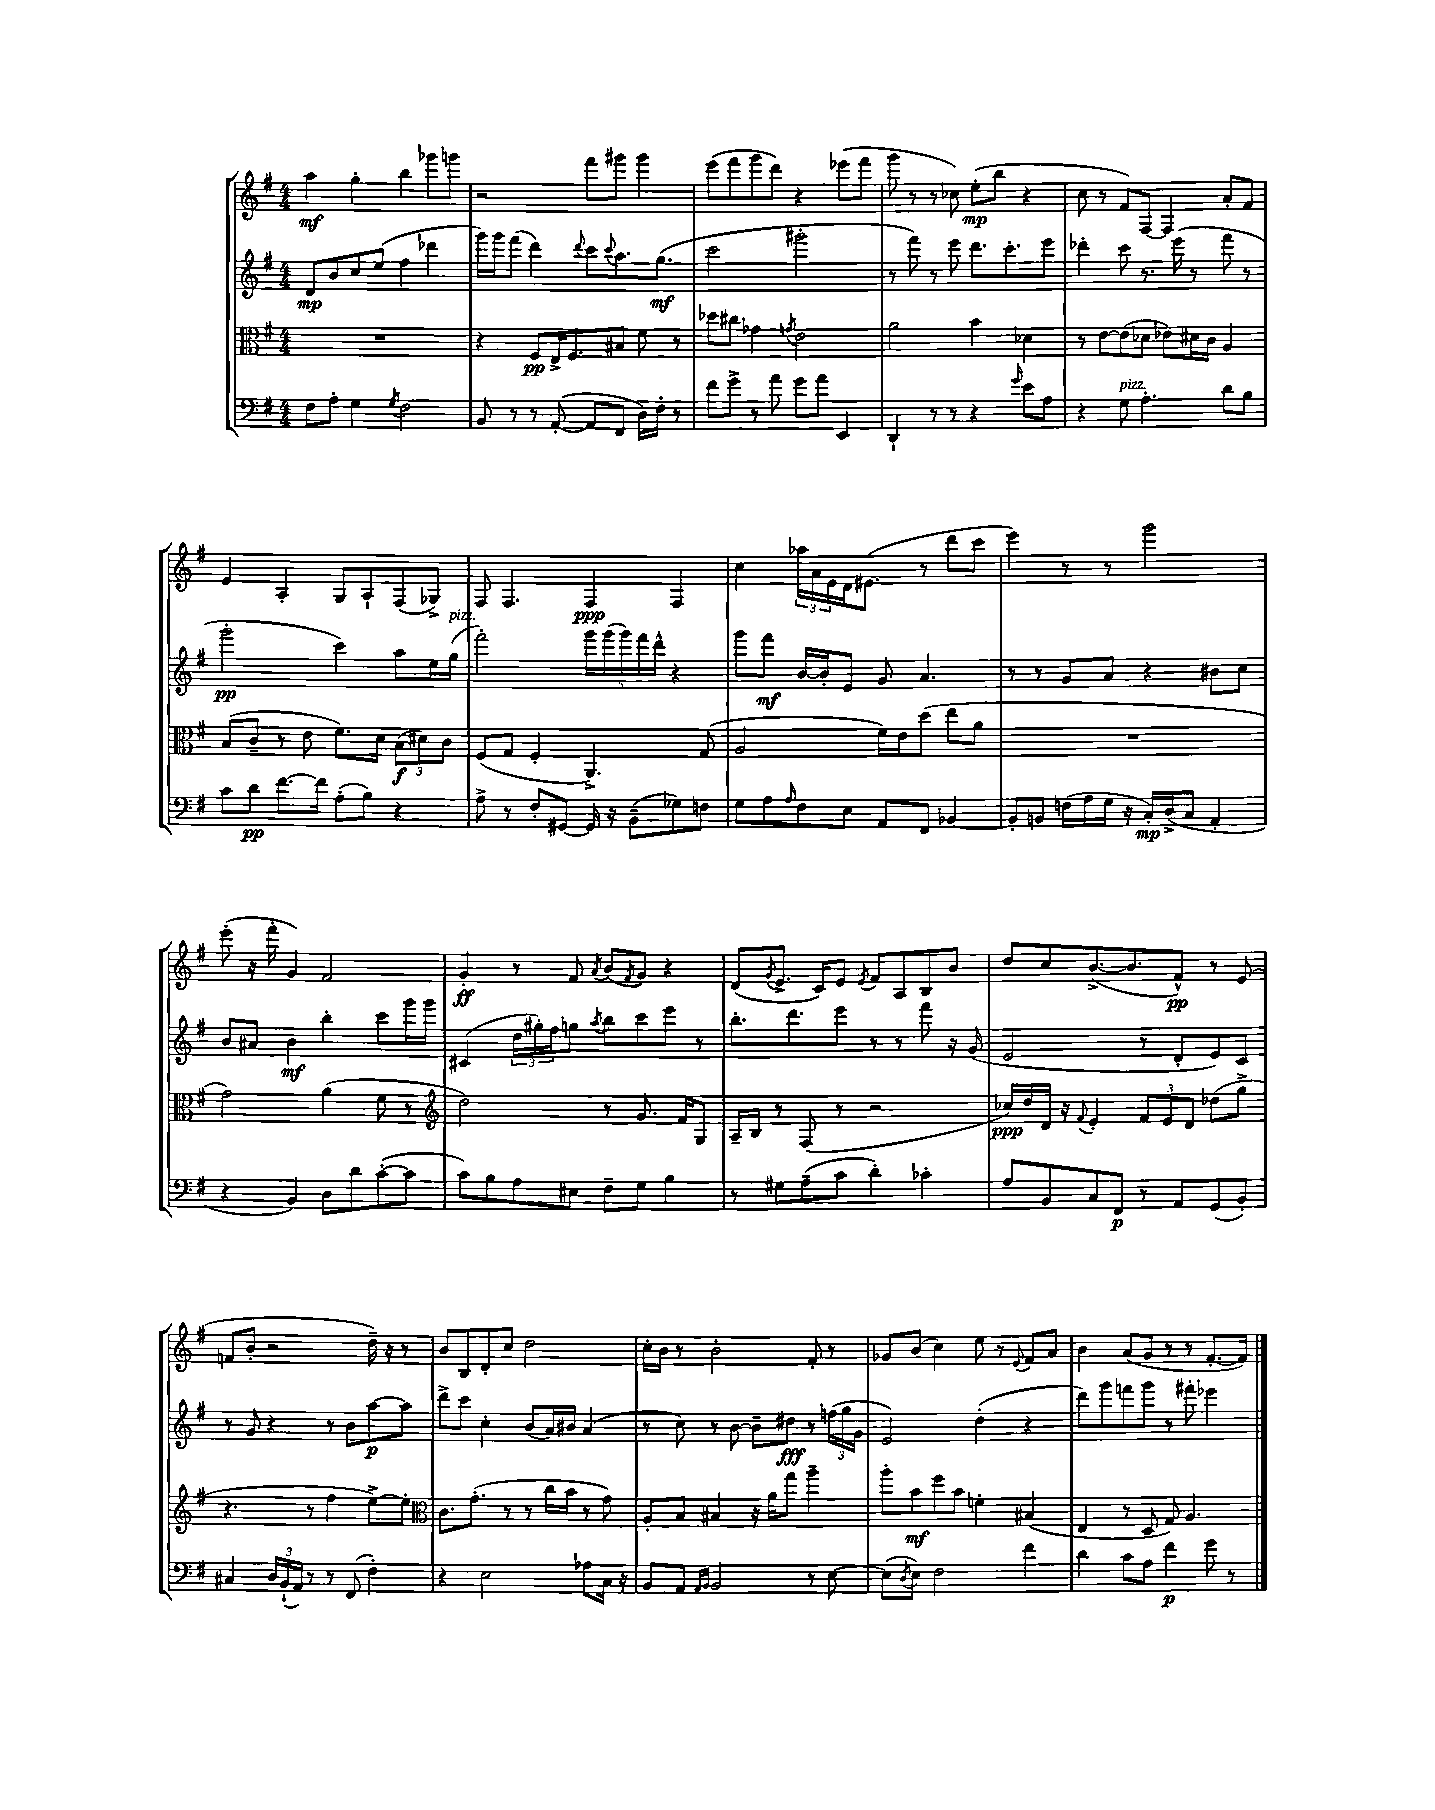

**kern	**kern	**kern	**kern
*staff4	*staff3	*staff2	*staff1
*clefF4	*clefC3	*clefG2	*clefG2
*k[f#]	*k[f#]	*k[f#]	*k[f#]
*M4/4	*M4/4	*M4/4	*M4/4
8F#	1r	8d	4aa
8A'	.	8b	.
4G	.	8cc	4gg'
.	.	(8ee	.
8qG	.	.	.
2F#	.	4ff#	4bb
.	.	4ddd-	8ggg-
.	.	.	8ggg
=	=	=	=
8BB	4r	16ggg)	2r
.	.	16ggg	.
8r	.	(8fff#	.
8r	8F#	4ddd)	.
([8AA'	16E^	.	.
.	8.F#	.	.
.	.	8qqddd	.
8AA]	.	8ccc	8fff#
.	.	8qqccc	.
8FF#	8B#	8.aa	8ggg#
16D)	8f#	.	4ggg#
16F#'	.	(8.gg	.
8r	8r	.	.
=	=	=	=
8f#	8dd-	2ccc	(8eee
8g^	8cc#	.	8fff#
8r	4g-	.	8ggg
8a	.	.	8ddd)
.	8qg	.	.
8g	2e	2ggg#'	4r
8a	.	.	.
4EE	.	.	(8eee-
.	.	.	8fff#
=	=	=	=
4DD`	2a	8r	8ggg
.	.	8fff#)	8r
8r	.	8r	8r
8r	.	8eee	8cc-)
4r	4b	8.ddd	(8ee'
.	.	.	8bb
.	.	8.ccc'	.
16qqg	.	.	.
8e	4d-	.	4r
8A	.	8eee	.
=	=	=	=
4r	8r	4ddd-'	8cc
.	[8e	.	8r
8G	(8e]	8ccc	8f#)
4.A'	8d-	8.r	[8F#
.	8e-)	.	4F#]
.	.	(16eee	.
.	16d#	8r	.
.	16c	.	.
8d	4A	8fff#	8a'
8B	.	8r	8f#
=	=	=	=
8c	(8B	2ggg'	4e
8d	8c~	.	.
[8.f#	8r	.	4A'
.	8e	.	.
16f#]	.	.	.
(8A'	8.f#)	4ccc)	8G
8B)	.	.	8A`
.	16d	.	.
4r	(12B	8aa	(8F#
.	12d#)	.	.
.	.	16ee	8G-^)
.	12c	.	.
.	.	(16gg	.
=	=	=	=
8A^	(8F#	2fff#')	8F#
8r	8G	.	4.F#
8F#'	4F#'	.	.
[8GG#	.	.	.
16GG#]	4.AA^)	20ggg	4F#
.	.	(20ggg	.
16r	.	.	.
.	.	20ggg)	.
(8BB~	.	.	.
.	.	20fff#	.
.	.	20ddd^^	.
8G-)	.	4r	4F#
8F	(8G	.	.
=	=	=	=
8G	2A	8ggg	4cc
8A	.	8fff#	.
16qqA	.	.	.
8F#	.	[16b	24aa-
.	.	.	24a
.	.	16b']	.
.	.	.	24e
8E	.	8e	16d
.	.	.	(8.e#
8AA	16f#)	8g	.
.	16e	.	.
8FF#	(8dd	4.a	8r
[4BB-	8ee	.	8ddd
.	8a	.	8ccc
=	=	=	=
8BB-']	1r	8r	4eee)
8BB	.	8r	.
(16F	.	8g	8r
16A	.	.	.
16G	.	8a	8r
16r	.	.	.
16C')	.	4r	2ggg
(16D^	.	.	.
8C	.	.	.
4AA'	.	8b#	.
.	.	8cc	.
=	=	=	=
4r	2g)	8b	(8eee'
.	.	8a#	16r
.	.	.	16fff#'
4BB)	.	4b	4g)
8D	(4a	4bb'	2f#
8d	.	.	.
([8c'	8f#	8ccc	.
8c]	8r	16ggg	.
.	.	16ggg	.
=	=	=	=
*	*clefG2	*	*
8c)	2dd)	(4c#	4g'
8B	.	.	.
8A	.	24dd	8r
.	.	24gg#')	.
.	.	24ff#	.
8E#	.	8gg	8f#
.	.	8qaa	8qa
8F#~	8r	8bb	(8b
.	.	.	8qf#
8G	8.g	8ccc	8g)
4B	.	8eee	4r
.	16f#	.	.
.	8G	8r	.
=	=	=	=
8r	16A~	8.bb'	(8d
.	16B	.	.
.	.	.	8qg
8G#	8r	.	8.e^
.	.	8.ddd	.
(8A~	(8F#	.	.
.	.	.	16c)
8c	8r	8eee	8e
.	.	.	8qe
4d')	2r	8r	8f#
.	.	8r	8A
4c-'	.	8fff#	8B
.	.	16r	8b
.	.	(16g	.
=	=	=	=
8A	16cc-)	2e	8dd
.	16dd	.	.
8BB	16d	.	8cc
.	16r	.	.
.	8qqf#	.	.
8C	4e'	.	([8.b^
8FF#	.	.	.
.	.	.	8.b]
8r	12f#	8r	.
.	12e	.	.
8AA	.	8d'	8f#^^)
.	12d	.	.
(8GG	(8dd-	8e)	8r
8BB')	8gg^	8c	(8e
=	=	=	=
4C#	4.r	8r	8f
.	.	8g	8b'
24D	.	4r	2r
(24BB`	.	.	.
24AA)	.	.	.
8r	8r	.	.
8r	4ff#	8r	.
(8FF#	.	8b	.
4F#')	[8ee^)	[8aa	16dd~)
.	.	.	16r
.	8ee']	8aa]	8r
=	=	=	=
*	*clefC3	*	*
4r	8.c	8ddd^	8b
.	.	8ccc	8B
.	(8.g'	.	.
2E	.	4cc'	8d'
.	8r	.	8cc
.	8r	(8b	2dd
.	16cc	16a)	.
.	16b	16b#	.
8A-	8r	(4a	.
16C	8g)	.	.
16r	.	.	.
=	=	=	=
8BB	8A'	8r	16cc'
.	.	.	16b
8AA	8B	8cc)	8r
16qqAA	.	.	.
16qqBB	.	.	.
2BB	4B#	8r	2b'
.	.	[8b	.
.	16r	8b~]	.
.	16a	.	.
.	8gg	8dd#	.
8r	4aa~	8r	8f#'
[8E	.	(24ff	8r
.	.	24gg	.
.	.	24g	.
=	=	=	=
(8E]	8aa'	2e)	8g-
8qD	.	.	.
8E)	8b	.	(8b
2F#	8ff#	.	4cc)
.	8b	.	.
.	4f'	(4dd'	8ee
.	.	.	8r
.	.	.	8qqe
4f#	(4B#	4r	8f#
.	.	.	8a
=	=	=	=
4d	4E	8ddd)	4b
.	.	8ggg	.
8c	8r	8fff	(8a
8A	8D	8ggg	8g
4f#	8G)	8r	8r
.	4.A	8fff#'	8r
8g	.	4eee-	[8.f#'
8r	.	.	.
.	.	.	16f#])
==	==	==	==
*-	*-	*-	*-
